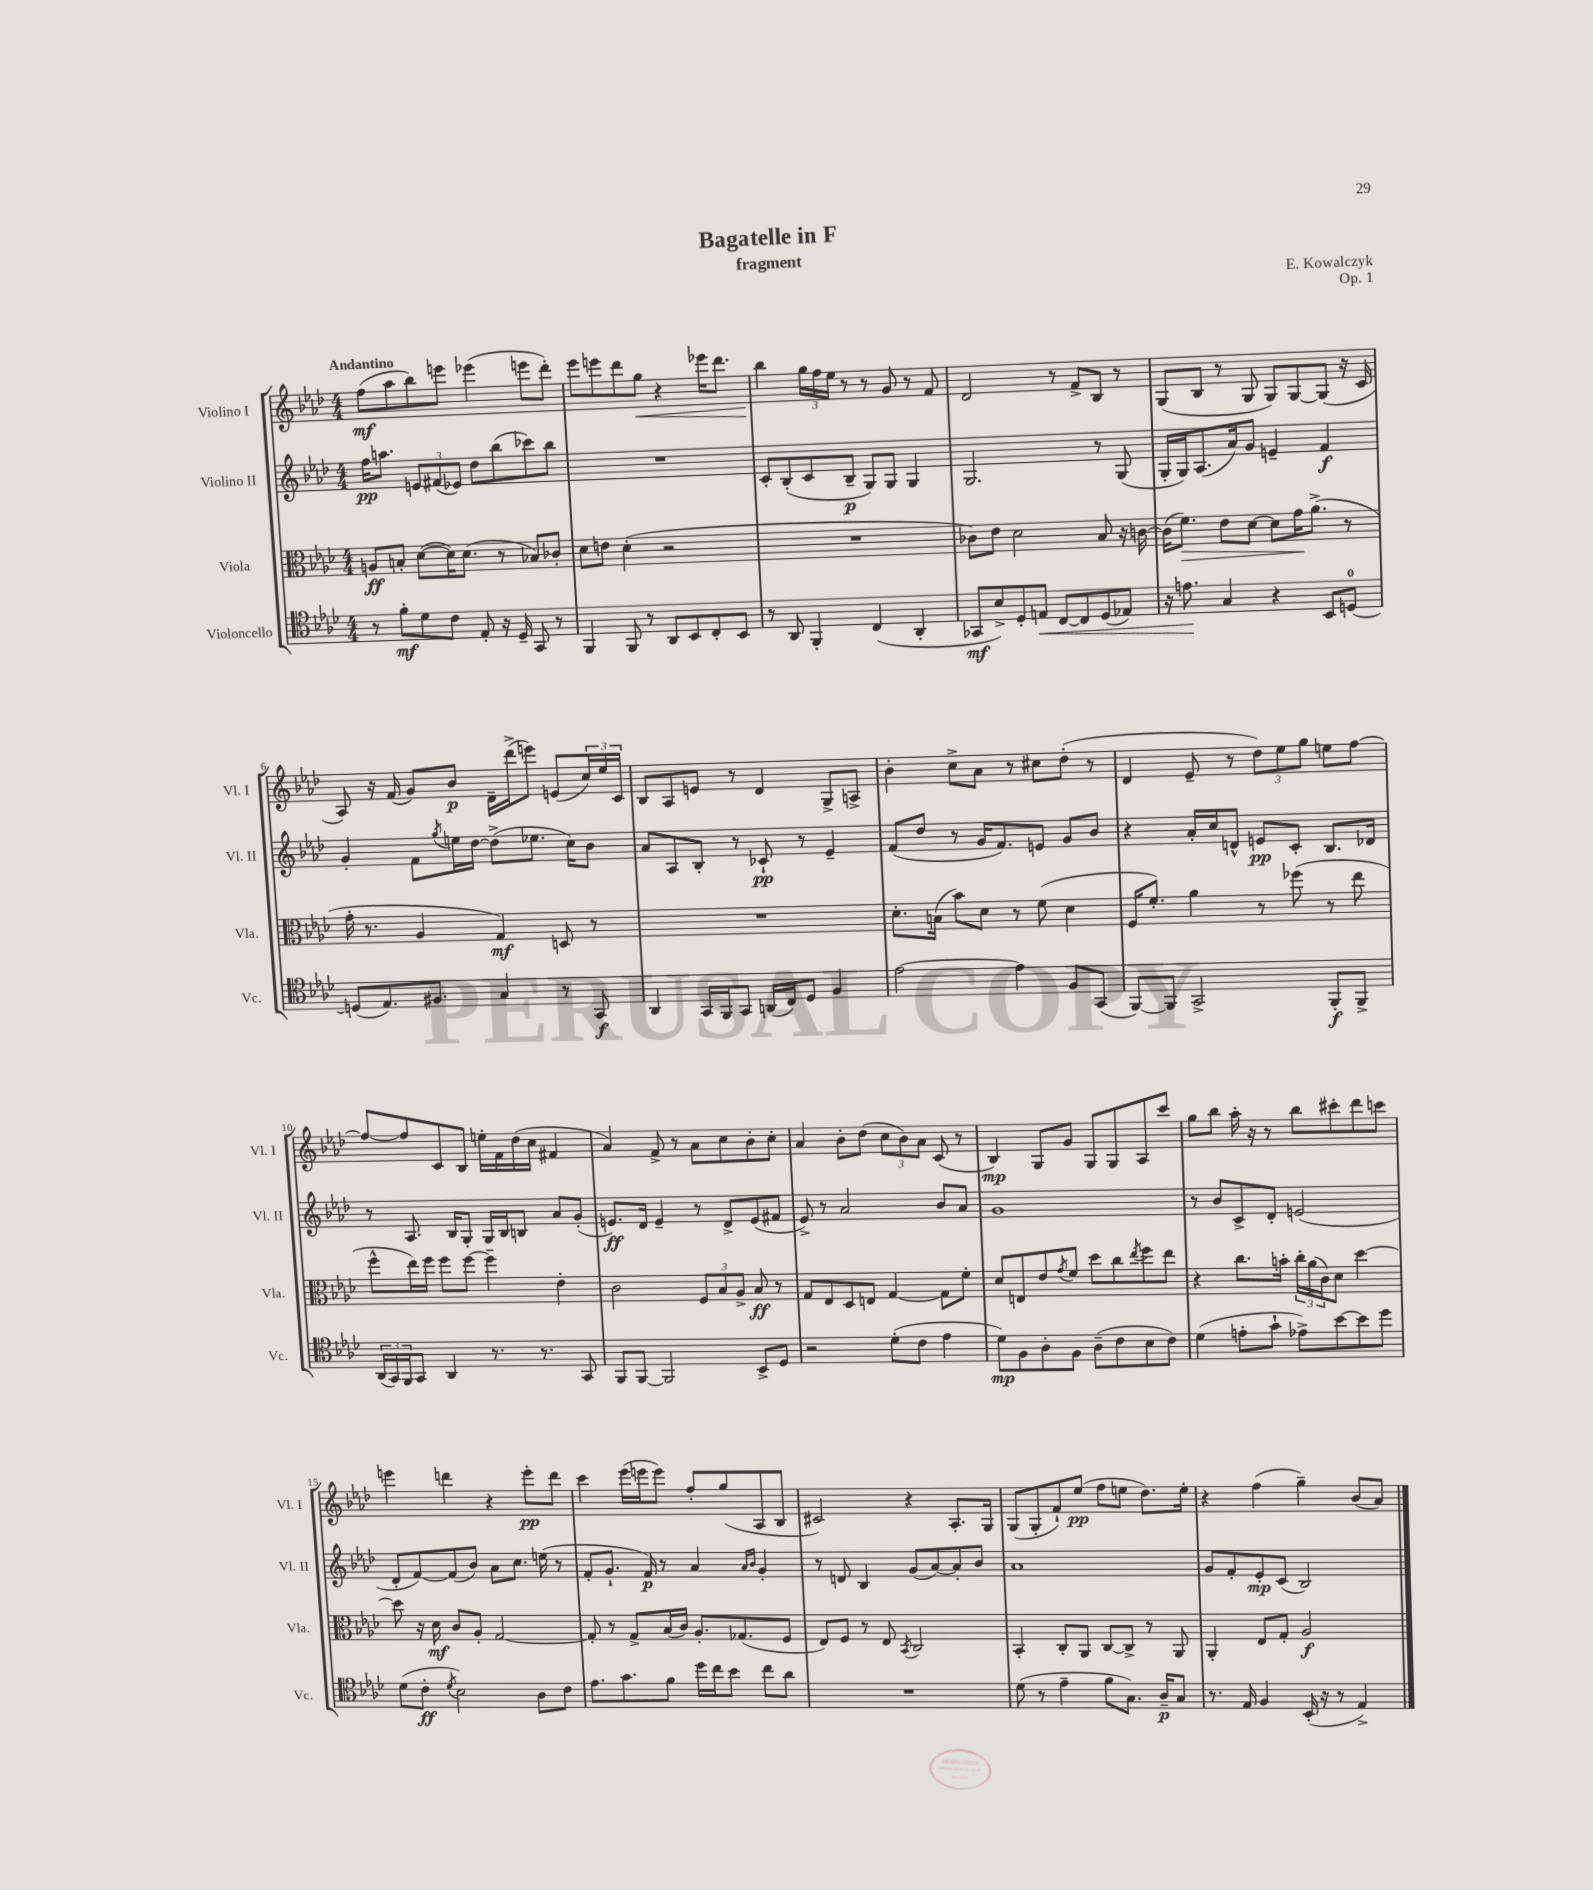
\header { title = "Bagatelle in F" composer = "E. Kowalczyk" subtitle = "fragment" opus = "Op. 1" }
<<
\new StaffGroup <<
\new Staff = "s0" \with { instrumentName = "Violino I" shortInstrumentName = "Vl. I" } {
    \clef treble \key aes \major \numericTimeSignature \time 4/4 \tempo "Andantino"
    f''8\mf( aes''8 bes''8) e'''8 ees'''4( e'''8 des'''8-.) |
    ees'''8 e'''8 des'''8 g''8\< r4 ees'''16 des'''8. |
    bes''4\! \tuplet 3/2 { g''16 f''16 ees''16 } r8 r8 g'8 r8 f'8 |
    des'2 r8 f'8-> bes8 r8 |
    g8( bes8 r8 g8 g8) g8~ g8( r16 c'16 |
    aes8) r16 f'16( g'8) bes'8\p des'16-- des'''16->( e'''8) e'8( \tuplet 3/2 { c''16) ees''16 c'16 } |
    bes8 aes8 e'8 r8 des'4 g8-> a8-> |
    bes'4-. c''8-> aes'8 r8 cis''8 des''8-.( r8 |
    des'4 ees'8-- r8 \tuplet 3/2 { des''8) ees''8 g''8 } e''8 f''8~ |
    f''8~ f''8 c'8 bes8 e''16-. f'16 des''16( c''16 fis'4 |
    aes'4) f'8-> r8 aes'8 c''8 bes'8-. c''8-. |
    aes'4 bes'8-. des''8( \tuplet 3/2 { c''8 bes'8) aes'8 } c'8( r8 |
    bes4\mp) g8 g'8 g8 g8 aes8 c'''8 |
    g''8 bes''8 aes''16-. r16 r8 bes''8 cis'''8-. des'''8 c'''8 |
    e'''4 d'''4 r4 e'''8-.\pp d'''8 |
    c'''4 ees'''16( e'''16 e'''8) f''8-. g''8( aes8 bes8 |
    cis'2) r4 aes8.-. g16 |
    g8( g8-. f'8-!) ees''8\pp( f''8 e''8 des''8.) e''16-. |
    r4 f''4( g''4--) bes'8( aes'8) \bar "|." |
}
\new Staff = "s1" \with { instrumentName = "Violino II" shortInstrumentName = "Vl. II" } {
    \clef treble \key aes \major \numericTimeSignature \time 4/4
    f''16\pp a''8. \tuplet 3/2 { e'8 fis'8( ees'8) } des''8 bes''8( ces'''8) bes''8 |
    R1 |
    c'8-. bes8-.( c'8 bes8--\p g8) g8 g4 |
    g2. r8 g8( |
    g16-. g16) aes8.( aes'16) g'8 e'4-- f'4\f |
    g'4-. f'8 \acciaccatura { g''8 } e''16 des''16~ des''8->( ees''8. c''16) bes'8 |
    aes'8 aes8 bes8-. r8 ces'8-!\pp r8 ees'4-- |
    f'8( des''8 r8 g'16 f'8.) e'8 g'8 bes'8 |
    r4 aes'16-. c''16 d'8-^ e'8\pp c'8-. bes8. des'16 |
    r8 aes8. bes16 g8-. g16 bes16 b8 aes'8 g'8-.( |
    e'8.\ff) des'16 e'4-- r8 des'8-> e'8( fis'8 |
    ees'8->) r8 aes'2 bes'8 aes'8 |
    g'1 |
    r8 bes'8 c'8-> des'8-. e'2( |
    des'8-. f'8~) f'8( bes'8) aes'8 c''8. e''16( r8 |
    f'8-. g'8.-! f'16\p) r8 aes'4 \grace { aes'16 bes'16 } g'4-. |
    r8 d'8 bes4 g'8( aes'8~) aes'8-. bes'8 |
    aes'1 |
    g'8 f'8-. ees'8-.\mp c'8( bes2) \bar "|." |
}
\new Staff = "s2" \with { instrumentName = "Viola" shortInstrumentName = "Vla." } {
    \clef alto \key aes \major \numericTimeSignature \time 4/4
    a8\ff b8-. des'8~( des'16) des'8.( r8 bes8) ces'8-. |
    des'8 e'8 des'4-.( r2 |
    R1 |
    ces'8) ees'8 des'2 bes8 r16 c'16~ |
    c'16( f'8.\>) ees'8 des'8~ des'8 g'16\! aes'8.->( r8 |
    g'16-. r8. aes4 g4\mf) d8 r8 |
    R1 |
    des'8.-. b16( bes'8) des'8 r8 f'8( des'4 |
    f16 f'8.-.) aes'4 r8 fes''8( r8 ees''8 |
    f''8-^ ees''16) f''16 f''8 f''8~ f''4-- ees'4-. |
    c'2 \tuplet 3/2 { f8 bes8 aes8-> } bes8\ff r8 |
    g8 ees8 des8 e8 g4~ g8 f'8-. |
    des'8 e8 ees'8 \acciaccatura { g'8 } f'8 des''8 c''8 \acciaccatura { ees''8 } f''8 ees''8 |
    r4 c''8. b'16-. \tuplet 3/2 { c''16-. aes'16( c'16) } des'8 des''4~ |
    des''8 r16 des'16\mf c'8 aes8-. g2~ |
    g8-. r8 g8-> bes16( c'16) aes8.-. ges8.( f8 |
    ees8) f8 r8 ees8 \acciaccatura { bes,8 } c2 |
    bes,4-. c8-. aes,8 c8~ c8-> r8 aes,8 |
    aes,4-. ees8 g8-. aes2\f \bar "|." |
}
\new Staff = "s3" \with { instrumentName = "Violoncello" shortInstrumentName = "Vc." } {
    \clef tenor \key aes \major \numericTimeSignature \time 4/4
    r8 f'8-.\mf des'8 c'8 ees8-. r16 des16-- g,8 r8 |
    f,4 f,8 r8 aes,8 bes,8 c8-. bes,8 |
    r8 aes,8 f,4-. c4( aes,4-. |
    ges,8\mf bes8->) des8-. e8\< c8~ c8 des8( ees8) |
    r16 e'8.\! g4 r4 bes,8 d8-0~ |
    d8( ees8.) fis8. g4 r8 g,8\f |
    aes,4 g,16 f,16 g,8 a,16( c16) des8 f4 |
    ees'2~ ees'4 f8 g,8( |
    f,8~) f,8 g,2-> f,8-.\f f,8-> |
    \tuplet 3/2 { aes,16( g,16) f,16 } g,8 aes,4 r8. r8. g,8 |
    f,8 f,8~ f,2 bes,8-> des8 |
    r2 des'8-.( c'8 ees'4 |
    des'8\mp) f8 aes8-. f8 aes8--( c'8 bes8 c'8) |
    des'4( e'8-. g'8-! ees'8->) bes'8~ bes'8 des''8 |
    des'8( c'8-.\ff \acciaccatura { des'8 } bes2) aes8 c'8 |
    ees'8. g'8. f'8 des''16 c''16 bes'8 c''8 aes'8 |
    R1 |
    des'8( r8 ees'4-- f'8 g8.) aes16--\p g8 |
    r8. ees16 f4 bes,16-.( r16 r8 ees4->) \bar "|." |
}
>>
>>
